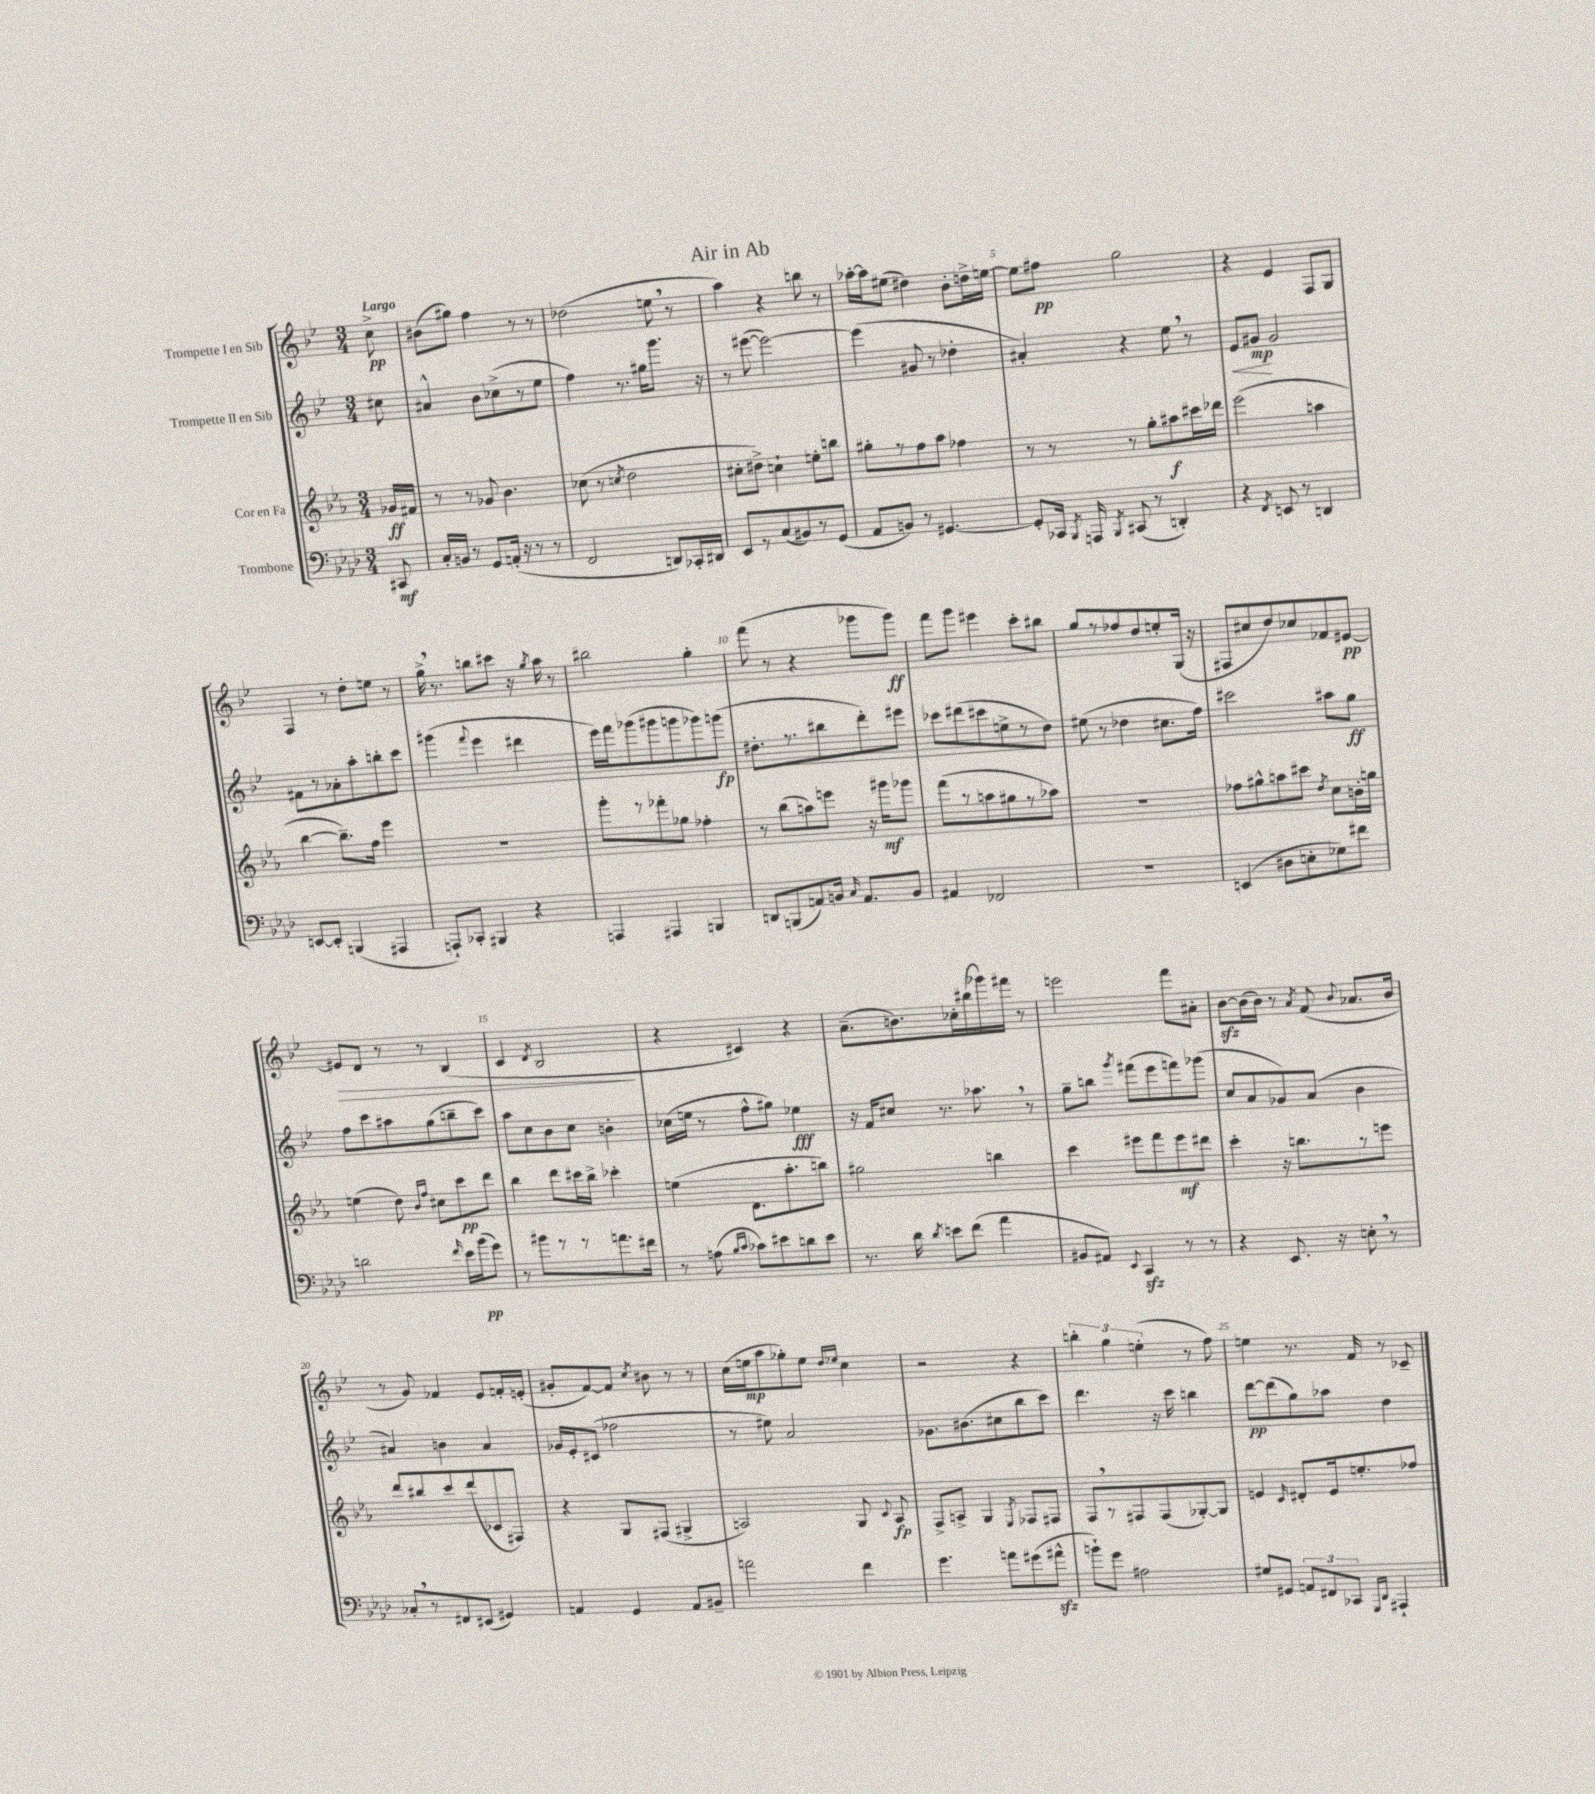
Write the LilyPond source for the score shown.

\header { title = "Air in Ab" }
<<
\new StaffGroup <<
\new Staff = "s0" \with { instrumentName = "Trompette I en Sib" } {
    \clef treble \key bes \major \numericTimeSignature \time 3/4 \partial 8 \tempo "Largo"
    \autoBeamOff c''8->\pp |
    bis'8[( gis''8]) f''4 r8 r8 |
    des''2( e''8 \breathe r8 |
    a''4) r4 b''8 r8 |
    aes''16[~-. aes''16 eis''8]( dis''4) bes'8[-. d''16-> e''16]~ |
    e''8[ fis''8]\pp g''2 |
    r4 ees'4 f8[ g8] |
    f4 r8 d''8[-. e''8] r8 |
    g''16-> \breathe r8. b''8[ cis'''8] r16 \acciaccatura { g''8 } a''16 r8 |
    bis''2 g''4-. |
    f'''8( r8 r4 ges'''8[ ges'''8]\ff) |
    f'''8[ g'''8] eis'''4 c'''8[-. bis''8] |
    g''8[ r8 fes''8 d''8 e''8-. g16]( r16 |
    fis8[ cis''8 d''8) ces''8 fes'8 eis'8]~\pp |
    eis'8[\> d'8] r8 r8 bes4( |
    c'4 \acciaccatura { d'8 } bes2\! |
    r4 cis'4) r4 |
    a'8.[--( b'8.) ces''16-. bis''16( ges'''16) fis'''16] r8 |
    e'''2 f'''8[ ais'8]-. |
    bes'8[~\sfz bes'16( bes'16]) r8 \acciaccatura { a'8 } f'8( \appoggiatura { bes'8 } aes'8.[ bes'16] |
    r8 g'8) fes'4 ees'8[ f'16-. e'16]-.( |
    gis'8[-. f'8~) f'8] \acciaccatura { c''8 } bis'8 r8 r8 |
    c''16[( e''16\mp a''8 ges''8-.) e''8] \grace { d''16[ ees''16] } c''4 |
    r2 r4 |
    \tuplet 3/2 { b''4-. g''4 e''4-.( } r8 f''8) |
    e''4 r8. f'16 r8 ces'8-- \bar "|." |
}
\new Staff = "s1" \with { instrumentName = "Trompette II en Sib" } {
    \clef treble \key bes \major \numericTimeSignature \time 3/4 \partial 8
    \autoBeamOff cis''8 |
    ais'4-^ bes'8[ ces''8->( r8 ees''8] |
    f''4) r8. gis''16[ g'''8.] r16 |
    r8 eis'''8~( eis'''2~) |
    eis'''4( gis'8 r8 des''4-. |
    ais'4-.) r4 ees''8 \breathe r8 |
    ees'8[\< gis'8]\mp\! gis'2 |
    fis'8[ r8 aes'8-. a''8-. b''8-. c'''8] |
    gis'''4( \appoggiatura { f'''8 } ees'''4 dis'''4 |
    ees'''16[) f'''16 ges'''8( gis'''8 g'''8 ges'''8) g'''8]\fp( |
    dis''8.[-. r8. bis''8 d'''8-.) eis'''8] |
    ces'''8[ dis'''8( cis'''8 e''8-> r8 d''8]) |
    eis''8( r8 des''4 cis''8.[ f''16]) |
    cis'''2 ais''8[ g''8]\ff |
    f''8[ c'''8 ais''8 g''8( b''8-- c'''8]) |
    a''8[ c''8 bes'8 c''8] b'4-. |
    ces''16[( e''16] r8 f''8[-^ gis''8]) ees''4\fff |
    r16 f'16[ cis''8] r8. aes''8. \breathe r8 |
    g''8[-- b''8] \acciaccatura { g'''8 } fis'''8[( ees'''8 f'''8) ges'''8]( |
    c''8[ a'8 ges'8) a'8]( bes'4 |
    ais'4) b'4 ais'4 |
    ges'16[ ees'16-. cis'8]( fes''2 |
    r8 eis''8) a'2 |
    ges'8.[ bis'8.( cis''8 bes''8 c'''8]) |
    d'''4. r16 c'''16 b''4 |
    d'''8[~\pp d'''8( g''8) aes''8] d''4 \bar "|." |
}
\new Staff = "s2" \with { instrumentName = "Cor en Fa" } {
    \clef treble \key ees \major \numericTimeSignature \time 3/4 \partial 8
    \autoBeamOff ges'16[\ff fis'16] |
    r8 r8 ges'8 bes'4. |
    ces''8( r8 \acciaccatura { c''8 } d''2 |
    cis''8[-. dis''8]->) c''4-! e''8[-. b''8] |
    gis''8[-. r8 f''8 aes''8] fes''4 |
    r8 r8 r8 g''8[-. ais''8\f cis'''16 des'''16] |
    ees'''2( a''4 |
    bes''4~ bes''8.[--) f''16] ees'''4 |
    R2. |
    g'''8[-. r8 fes'''8-. ges''8] fes''4-. |
    r8 bes''8[( a''8) e'''8] r16 gis'''16[\mf ges'''8] |
    f'''8[( r8 a''8 gis''8 r8 aes''8]) |
    R2. |
    fes''8[ gis''8-^ a''8 cis'''8] \acciaccatura { d''8 } c''8[ b'16-. g''16] |
    e''4( d''8) \grace { bes'16[ f''16] } cis''8[ c'''8\pp d'''8] |
    bes''4 d'''8[ cis'''16 bes''16]-> ces'''4-. |
    e''4( d'8.[ aes''8.-. b''8]) |
    gis''2 b''4 |
    c'''4 eis'''8[ f'''8 eis'''8\mf dis'''8] |
    c'''4-. r16 b''8.[ r8 e'''8] |
    d'''8[ bis''8 c'''8 d'''8( ces'8 fis8]) |
    r4 g8[ fis8]( gis4-> |
    a2) g8 \appoggiatura { c'8 } a8\fp |
    f8[-> a8]-> g4 \acciaccatura { ees8 } fes8[ fis8] |
    f8[ \breathe r8 fis8 fis8( ges8~-.) ges8] |
    e'4 \grace { c'16 } dis'8[-. e'16 e''8.-. fes''8] \bar "|." |
}
\new Staff = "s3" \with { instrumentName = "Trombone" } {
    \clef bass \key aes \major \numericTimeSignature \time 3/4 \partial 8
    \autoBeamOff cis,8\mf |
    c16[-. b,16] r8 g,8[ a,16]-.( r16 r8 r8 |
    f,2 d,8[) ces,16-. dis,16] |
    ees,8[ r8 c8( bis,8) r8 g,8]( |
    aes,8[ b,8]) r8 gis,4.~ |
    gis,8[-. ces,16] \acciaccatura { bes,,8 } a,,16 \acciaccatura { bes,,8 } cis,8( r8 d,4-.) |
    r4 \acciaccatura { f,8 } e,8 r8 d,4 |
    e,8[~ e,8]-. b,,4( ais,,4 |
    a,,8[-!) ces,8]-. bis,,4 r4 |
    a,,4 ais,,4 b,,4 |
    d,8[ b,,8( a,8) b,16] \grace { c16 } a,8.[ b,8] |
    ais,4 fes,2 |
    R2. |
    e,4( dis8[ e8-. ges8) fis'8] |
    d'2 \grace { f'16 } ees'16[ bes'16\pp( g'8]) |
    r8 bis'8[ r8 r8 a'8. fis'16] |
    r8 a8( \grace { bes16[ c'16] } ces'8[) eis'8 d'8 eis'8] |
    r8. des'16 \acciaccatura { des'8 } e'8[ f'8]( aes'4 |
    bis,8[ ais,8]) \appoggiatura { ees,8 } c,4\sfz r8 r8 |
    r4 ees,8. r16 e8-. \breathe r8 |
    ces8[-. \breathe r8 fis,8 eis,8]( gis,4) |
    a,4 g,4 a,8[ bis,8]-- |
    a'2 f'4 |
    g'4. a'8[ gis'8( ais'8]-^\sfz |
    b'8[-!) g'8] ais2 |
    gis8[ gis,8] \tuplet 3/2 { a,8[ fis,8 ces,8] } \grace { g,,16[ des,16] } ais,,4-! \bar "|." |
}
>>
>>
\layout { \context { \Score \override BarNumber.break-visibility = ##(#f #t #t) barNumberVisibility = #(every-nth-bar-number-visible 5) } }
